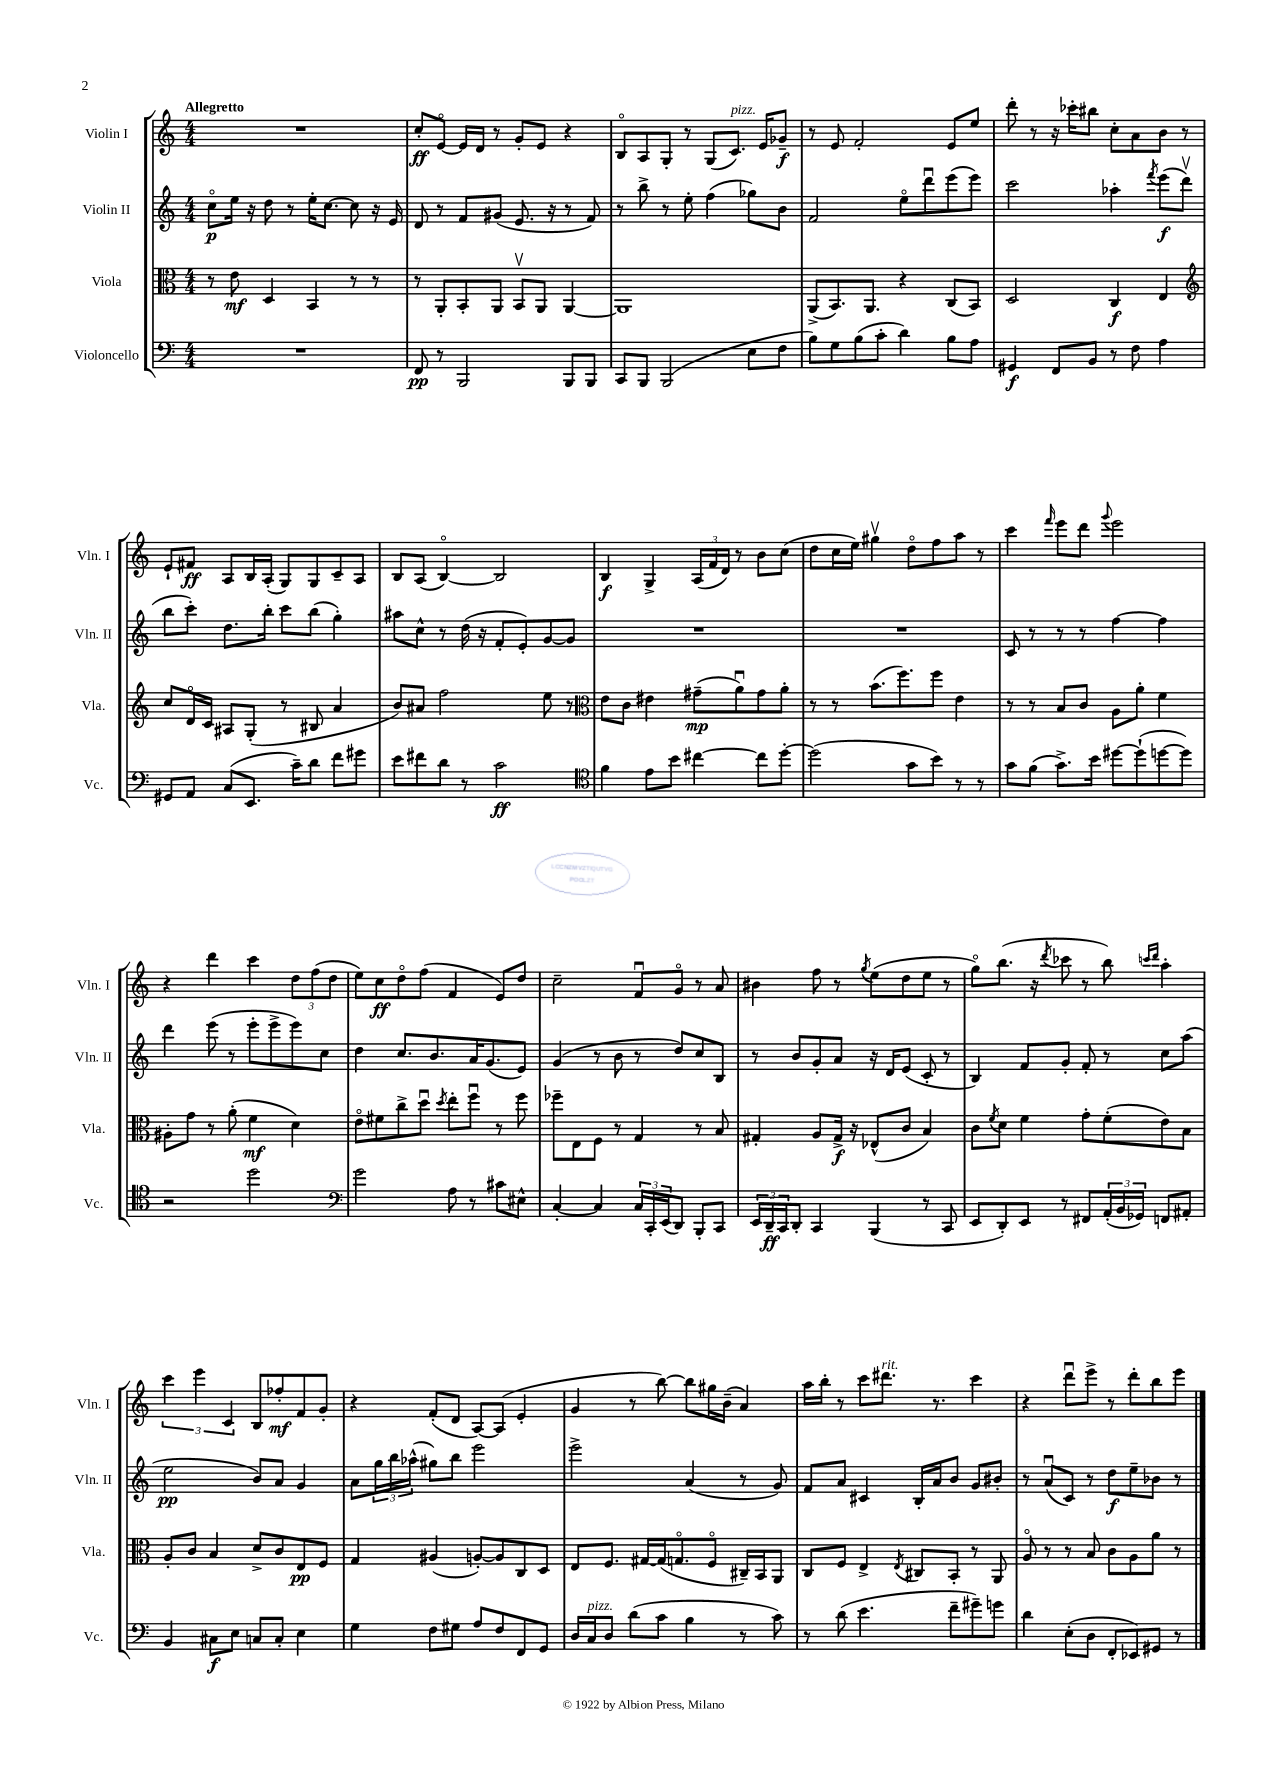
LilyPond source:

<<
\new StaffGroup <<
\new Staff = "s0" \with { instrumentName = "Violin I" shortInstrumentName = "Vln. I" } {
    \clef treble \key c \major \numericTimeSignature \time 4/4 \tempo "Allegretto"
    R1 |
    c''8-.\ff e'8~\flageolet e'16 d'16 r8 g'8-. e'8 r4 |
    b8\flageolet a8 g8-. r8 g8( c'8.^\markup { \italic "pizz." }) e'16 ges'8--\f |
    r8 e'8 f'2-. e'8 e''8 |
    d'''8-. r8 r16 ces'''16-. bis''8 c''8-. a'8 b'8 r8 |
    e'8-! fis'8\ff a8 b16 a16-.( g8) g8 c'8-- a8 |
    b8 a8( b4~\flageolet) b2 |
    b4\f g4-> \tuplet 3/2 { a16( f'16 d'16) } r8 b'8 c''8( |
    d''8 c''16 e''16) gis''4\upbow d''8\flageolet f''8 a''8 r8 |
    c'''4 \grace { f'''16 } e'''8 d'''8 \appoggiatura { g'''8 } e'''2 |
    r4 d'''4 c'''4 \tuplet 3/2 { d''8 f''8( d''8 } |
    e''8) c''8\ff d''8\flageolet f''8( f'4 e'8) d''8 |
    c''2-- f'8\downbow g'8\flageolet r8 a'8 |
    bis'4 f''8 r8 \acciaccatura { g''8 } e''8( d''8 e''8 r8 |
    g''8\flageolet) b''8.( r16 \acciaccatura { d'''8 } ces'''8 r8 b''8) \grace { c'''16 d'''16 } a''4-. |
    \tuplet 3/2 { c'''4 e'''4 c'4 } b8 fes''8-.\mf f'8 g'8-. |
    r4 f'8-.( d'8 a8~) a8( e'4-. |
    g'4 r8 b''8~) b''8 gis''16 b'16--( a'4) |
    a''16 b''16-. r8 c'''8 dis'''8.^\markup { \italic "rit." } r8. c'''4 |
    r4 d'''8\downbow e'''8-> r8 d'''8-. b''8 e'''8 \bar "|." |
}
\new Staff = "s1" \with { instrumentName = "Violin II" shortInstrumentName = "Vln. II" } {
    \clef treble \key c \major \numericTimeSignature \time 4/4
    c''8\flageolet\p e''16 r16 d''8 r8 e''16-. c''8.~ c''8 r16 e'16 |
    d'8 r8 f'8 gis'8( e'8. r16 r8 f'8) |
    r8 b''8-> r8 e''8-. f''4( ges''8) b'8 |
    f'2 e''8\flageolet d'''8\downbow e'''8( e'''8) |
    c'''2 aes''4-. \acciaccatura { f'''8 } e'''8\f( d'''8\upbow |
    b''8 c'''8-.) d''8. b''16-. c'''8 b''8( g''4-.) |
    ais''8 c''8-^ r8 d''16( r16 f'8-. e'8-.) g'8~ g'8 |
    R1 |
    R1 |
    c'8 r8 r8 r8 f''4~ f''4 |
    d'''4 e'''8( r8 e'''8-. e'''8-> e'''8) c''8 |
    d''4 c''8. b'8. a'16 g'8.( e'8) |
    g'4( r8 b'8 r8 d''8) c''8 b8 |
    r8 b'8 g'8-. a'8 r16 d'16 e'8( c'8-. r8 |
    b4) f'8 g'8-. f'8-. r8 c''8 a''8( |
    e''2\pp b'8) a'8 g'4 |
    a'8 \tuplet 3/2 { g''16 b''16 aes''16-^( } gis''8) b''8 e'''2 |
    e'''2-> a'4( r8 g'8) |
    f'8 a'8 cis'4 b16-. a'16 b'8 g'8 bis'8-. |
    r8 a'8\downbow( c'8) r8 d''8\f e''8-- bes'8 r8 \bar "|." |
}
\new Staff = "s2" \with { instrumentName = "Viola" shortInstrumentName = "Vla." } {
    \clef alto \key c \major \numericTimeSignature \time 4/4
    r8 e'8\mf d4 b,4 r8 r8 |
    r8 a,8-. b,8-. a,8 b,8\upbow a,8 a,4~ |
    a,1 |
    a,8->( b,8.) a,8. r4 c8( b,8) |
    d2 c4\f e4 |
    \clef treble c''8 d'16\flageolet c'16 ais8 g8-.( r8 bis8 a'4 |
    b'8) ais'8 f''2 e''8 r8 |
    \clef alto e'8 c'8 eis'4 gis'8--\mp( a'8\downbow) gis'8 a'8-. |
    r8 r8 b'8.( f''8.) f''8 e'4 |
    r8 r8 b8 c'8 a8 a'8-. f'4 |
    ais8-. g'8 r8 a'8-.( f'4\mf d'4) |
    e'8\flageolet fis'8 c''8-> d''8\downbow \acciaccatura { d''8 } e''8-. f''8\downbow r8 f''8 |
    fes''8-- e8 f8 r8 g4 r8 b8 |
    gis4-. a8 gis16->\f r16 ees8-^( c'8 b4) |
    c'8 \acciaccatura { f'8 } d'8 f'4 g'8-. f'8-.( e'8) b8 |
    a8-. c'8 b4 d'8-> c'8 e8\pp f8 |
    g4 ais4( a8~-.) a8 c8 d8 |
    e8 f8. gis16~ gis16( g8.\flageolet f8\flageolet cis16--) b,16 a,8 |
    c8 f8 e4-> \acciaccatura { e8 } cis8 b,8-. r8 a,8 |
    a8\flageolet r8 r8 b8 c'8 a8 a'8 r8 \bar "|." |
}
\new Staff = "s3" \with { instrumentName = "Violoncello" shortInstrumentName = "Vc." } {
    \clef bass \key c \major \numericTimeSignature \time 4/4
    R1 |
    f,8\pp r8 b,,2 b,,8 b,,8 |
    c,8 b,,8 b,,2( e8 f8 |
    b8) g8 b8( c'8-. d'4) b8 a8 |
    gis,4\f f,8 b,8 r8 f8 a4 |
    gis,8 a,8 c8( e,8. c'16--) d'8 f'8 gis'8 |
    e'8 fis'8 d'8 r8 c'2\ff |
    \clef tenor f'4 e'8 b'8 cis''4~ cis''8 d''8~-. |
    d''2( g'8 b'8) r8 r8 |
    g'8 f'8( g'8.->) b'16 dis''8~ dis''8-!( d''8~ d''8) |
    r2 d''2 |
    \clef bass g'2 a8 r8 cis'8 eis8-^ |
    c4~-. c4 \tuplet 3/2 { c16 c,16-. e,16( } d,8) b,,8-. c,8 |
    \tuplet 3/2 { e,16 d,16--\ff c,16 } d,8-. c,4 b,,4( r8 c,8 |
    e,8 d,8-.) e,8 r8 fis,8 \tuplet 3/2 { a,16-.( b,16 ges,16) } f,8 ais,8-. |
    b,4 cis8\f e8 c8 c8-. e4 |
    g4 f8 gis8 a8 f8 f,8 g,8 |
    d16 c16^\markup { \italic "pizz." } d8 d'8( c'8 b4 r8 c'8) |
    r8 d'8( e'4. f'8-- gis'8--) g'8 |
    d'4 e8-.( d8 f,8-. ees,8) gis,8 r8 \bar "|." |
}
>>
>>
\layout { \context { \Score \remove "Bar_number_engraver" } }
